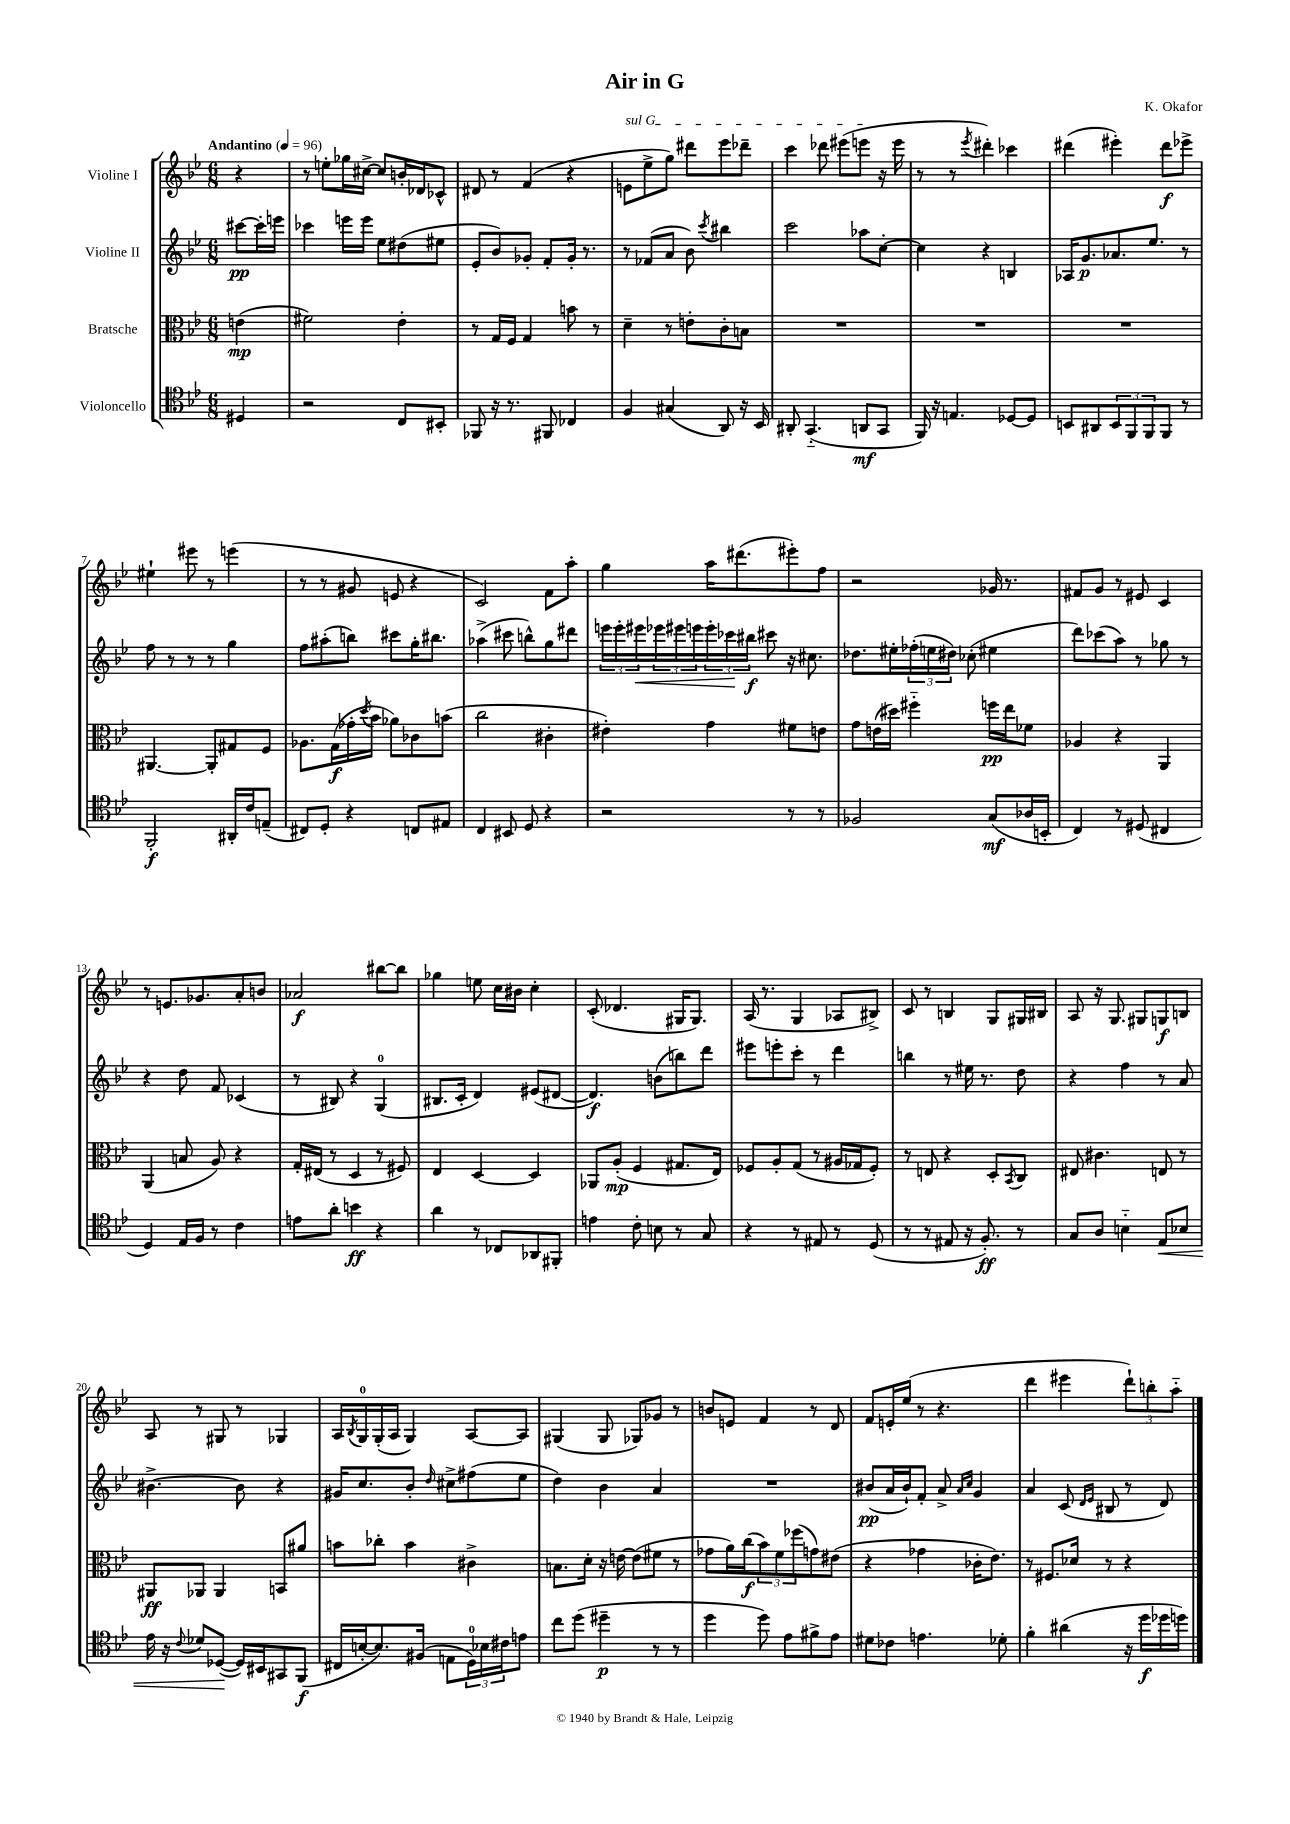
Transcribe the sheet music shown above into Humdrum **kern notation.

**kern	**kern	**kern	**kern
*staff4	*staff3	*staff2	*staff1
*clefC4	*clefC3	*clefG2	*clefG2
*k[b-e-]	*k[b-e-]	*k[b-e-]	*k[b-e-]
*M6/8	*M6/8	*M6/8	*M6/8
*MM96	*MM96	*MM96	*MM96
4D#	(4e	[8ccc#	4r
.	.	16ccc#']	.
.	.	16eee	.
=	=	=	=
2r	2f#)	4ccc-	8r
.	.	.	8ee'
.	.	16eee	16gg-
.	.	16eee	[16cc#^
.	.	8ee-	8cc#]
8C	4e-'	(8dd#	16b'
.	.	.	16d-
8BB#'	.	8ee#	8c-^^
=	=	=	=
8FF-	8r	8e-'	8d#
16r	16G	8b-)	8r
8.r	16F	.	.
.	4G	8g-'	(4f
8FF#	.	8f'	.
4C-	8b	16g-'	4r
.	.	8.r	.
.	8r	.	.
=	=	=	=
4F	4d~	8r	8e
.	.	(8f-	8ee-^
(4G#	8r	8a	8gg)
.	8e'	8b-)	8ddd#
.	.	8qccc	.
8AA)	8c'	4bb#	8eee-
16r	8B	.	8ddd-~
16BB-	.	.	.
=	=	=	=
8AA#'	2.r	2ccc	4ccc
(4.GG'~	.	.	.
.	.	.	8ddd-
.	.	.	(8eee#
8AA	.	8aa-	8eee
8GG	.	[8cc'	16r
.	.	.	16eee
=	=	=	=
16FF)	2.r	4cc]	8r
16r	.	.	.
4.E	.	.	8r
.	.	.	8qeee-
.	.	4r	4ddd#')
[8D-	.	4B	4ccc-
8D-]	.	.	.
=	=	=	=
8BB	2.r	16A-	(4ddd#
.	.	8.g	.
8AA#	.	.	.
12BB	.	8.a-	4eee#')
12FF	.	.	.
12FF	.	.	.
.	.	8.ee-	.
8FF	.	.	8ddd#
8r	.	8r	8eee-^
=	=	=	=
2FF'	[4.AA#	8ff	4ee#`
.	.	8r	.
.	.	8r	8eee#
.	8AA#']	8r	8r
16AA#'	8G#	4gg	(4eee
16c	.	.	.
(8E~	8F	.	.
=	=	=	=
8C#)	8.A-	8ff	8r
8D'	.	(8aa#'	8r
.	(16G	.	.
4r	16g-'	8bb)	8g#
.	8qdd	.	.
.	16b-	.	.
.	8a-)	8ccc#	8e
8C	8c-	16gg'	4r
.	.	8.bb#	.
8E#	(8b	.	.
=	=	=	=
4C	2cc	(4aa-^	2c)
8BB#	.	8ccc#	.
8D	.	8bb^^)	.
4r	4c#'	8gg	8f
.	.	8ddd#	8aa'
=	=	=	=
2r	4e#')	24eee	4gg
.	.	24eee'	.
.	.	24eee#	.
.	.	24eee-	.
.	.	24eee#	.
.	.	24eee	.
.	4g	24eee'	16aa
.	.	24ccc-	.
.	.	.	(8.ddd#
.	.	24bb#	.
.	.	8ccc#	.
8r	8f#	16r	8eee#')
.	.	8.cc#	.
8r	8e	.	8ff
=	=	=	=
2F-	8g	8.dd-	2r
.	(16e	.	.
.	16dd#)	16ee#'	.
.	4ff#'~	(24ff-'	.
.	.	24ee	.
.	.	24dd#)	.
.	.	(8cc-'	.
(8G	16ff	4ee#	16g-
.	16ee-	.	8.r
16A-	8f-	.	.
16BB'	.	.	.
=	=	=	=
4C)	4A-	8ddd)	8f#
.	.	(8ccc-	8g
8r	4r	8aa)	8r
(8D#	.	8r	8e#
4C#	4AA	8gg-	4c
.	.	8r	.
=	=	=	=
4D)	(4AA	4r	8r
.	.	.	8.e
16E-	8B	8dd	.
16F	.	.	8.g-
8r	8A)	8f	.
4c	4r	(4c-	8a'
.	.	.	8b
=	=	=	=
8e	16G'	8r	2a-
.	(16E#	.	.
8a'	8r	8B#)	.
4b	4D	4r	.
4r	8r	(4G	[8bb#
.	8F#)	.	8bb#]
=	=	=	=
4a	4E-	8.B#	4gg-
.	.	16c'	.
8r	[4D	4d)	8ee
8C-	.	.	16cc
.	.	.	16b#
8AA-	4D]	(8e#	4cc'
8FF#'	.	[8d#	.
=	=	=	=
4e	8AA-	4.d#])	(8c'
.	(8A'	.	4.d-
8c'	4F	.	.
8B	.	(8b	.
8r	8.G#	8bb)	16G#
.	.	.	8.G#)
8G	.	8ddd	.
.	16E-)	.	.
=	=	=	=
4r	8F-	8eee#	(16A
.	.	.	8.r
.	8A'	8eee'	.
8r	(8G	8ccc'	4G
8E#	8r	8r	.
8r	16A#	4ddd	8A-
.	16G-	.	.
(8D	8F-')	.	8B#^)
=	=	=	=
8r	8r	4bb	8c
8r	8E	.	8r
8E#	4r	8r	4B
16r	.	16ee#	.
8.F')	.	8.r	.
.	8D'	.	8G
.	8qBB-	.	.
8r	8C	8dd	16G#
.	.	.	16B#
=	=	=	=
8G	8E#	4r	8A
8A	4.c#	.	16r
.	.	.	8.G
4B'~	.	4ff	.
.	.	.	8G#
8E-	8E	8r	8G
8B-	8r	8a	8B
=	=	=	=
16e-	8AA#	[4.b#^	8A
16r	.	.	.
8qqc	.	.	.
8d-	8AA-	.	8r
([8D-	4AA-	.	8G#
16D-])	.	8b#]	8r
16BB#	.	.	.
8GG#	8BB	4r	4G-
(8FF	8a#	.	.
=	=	=	=
16C#	8b	16g#	16A
.	.	.	8qB-
[16B'	.	8.cc	16G
8.B])	8cc-'	.	(16G'
.	.	.	16A
.	4b	8b-'	4G)
(16F#	.	.	.
.	.	16qqdd	.
8E	.	8cc#^	.
24D)	4c#^	(8ff#	[8A
24B-	.	.	.
24c#	.	.	.
8e	.	8ee-	8A]
=	=	=	=
8cc	8.B	4dd)	(4G#
(8dd	.	.	.
.	16d'	.	.
4dd#~	16r	4b-	8G#
.	[16e	.	.
.	(8e]	.	8G-)
8r	8f#	4a	8g-
8r	8r	.	8r
=	=	=	=
4dd	8g-	2.r	8b
.	16a)	.	8e
.	(16cc	.	.
8dd)	12b-)	.	4f
.	12f	.	.
8e-	.	.	.
.	(12ff-	.	.
8f#^	8g)	.	8r
8e-	(8e#	.	8d
=	=	=	=
8d#	4r	(8b#	8f
8c-	.	16a	16e'
.	.	16b#`)	(16ee-
4.e	4g-	8f'	8r
.	.	8a^	4.r
.	.	16qqa	.
.	.	16qqcc	.
.	16c-'	4g	.
.	8.e-)	.	.
8d-'	.	.	.
=	=	=	=
4f'	8r	4a	4ddd
.	8.F#	.	.
(4a#	.	(8c	4eee#
.	16d-	.	.
.	.	16qqd	.
.	.	16qqe-	.
.	8r	8B#	.
16r	4r	8r	12ddd`)
16dd	.	.	.
.	.	.	12bb'
16dd-	.	8d)	.
.	.	.	12aa'~
16dd)	.	.	.
==	==	==	==
*-	*-	*-	*-
